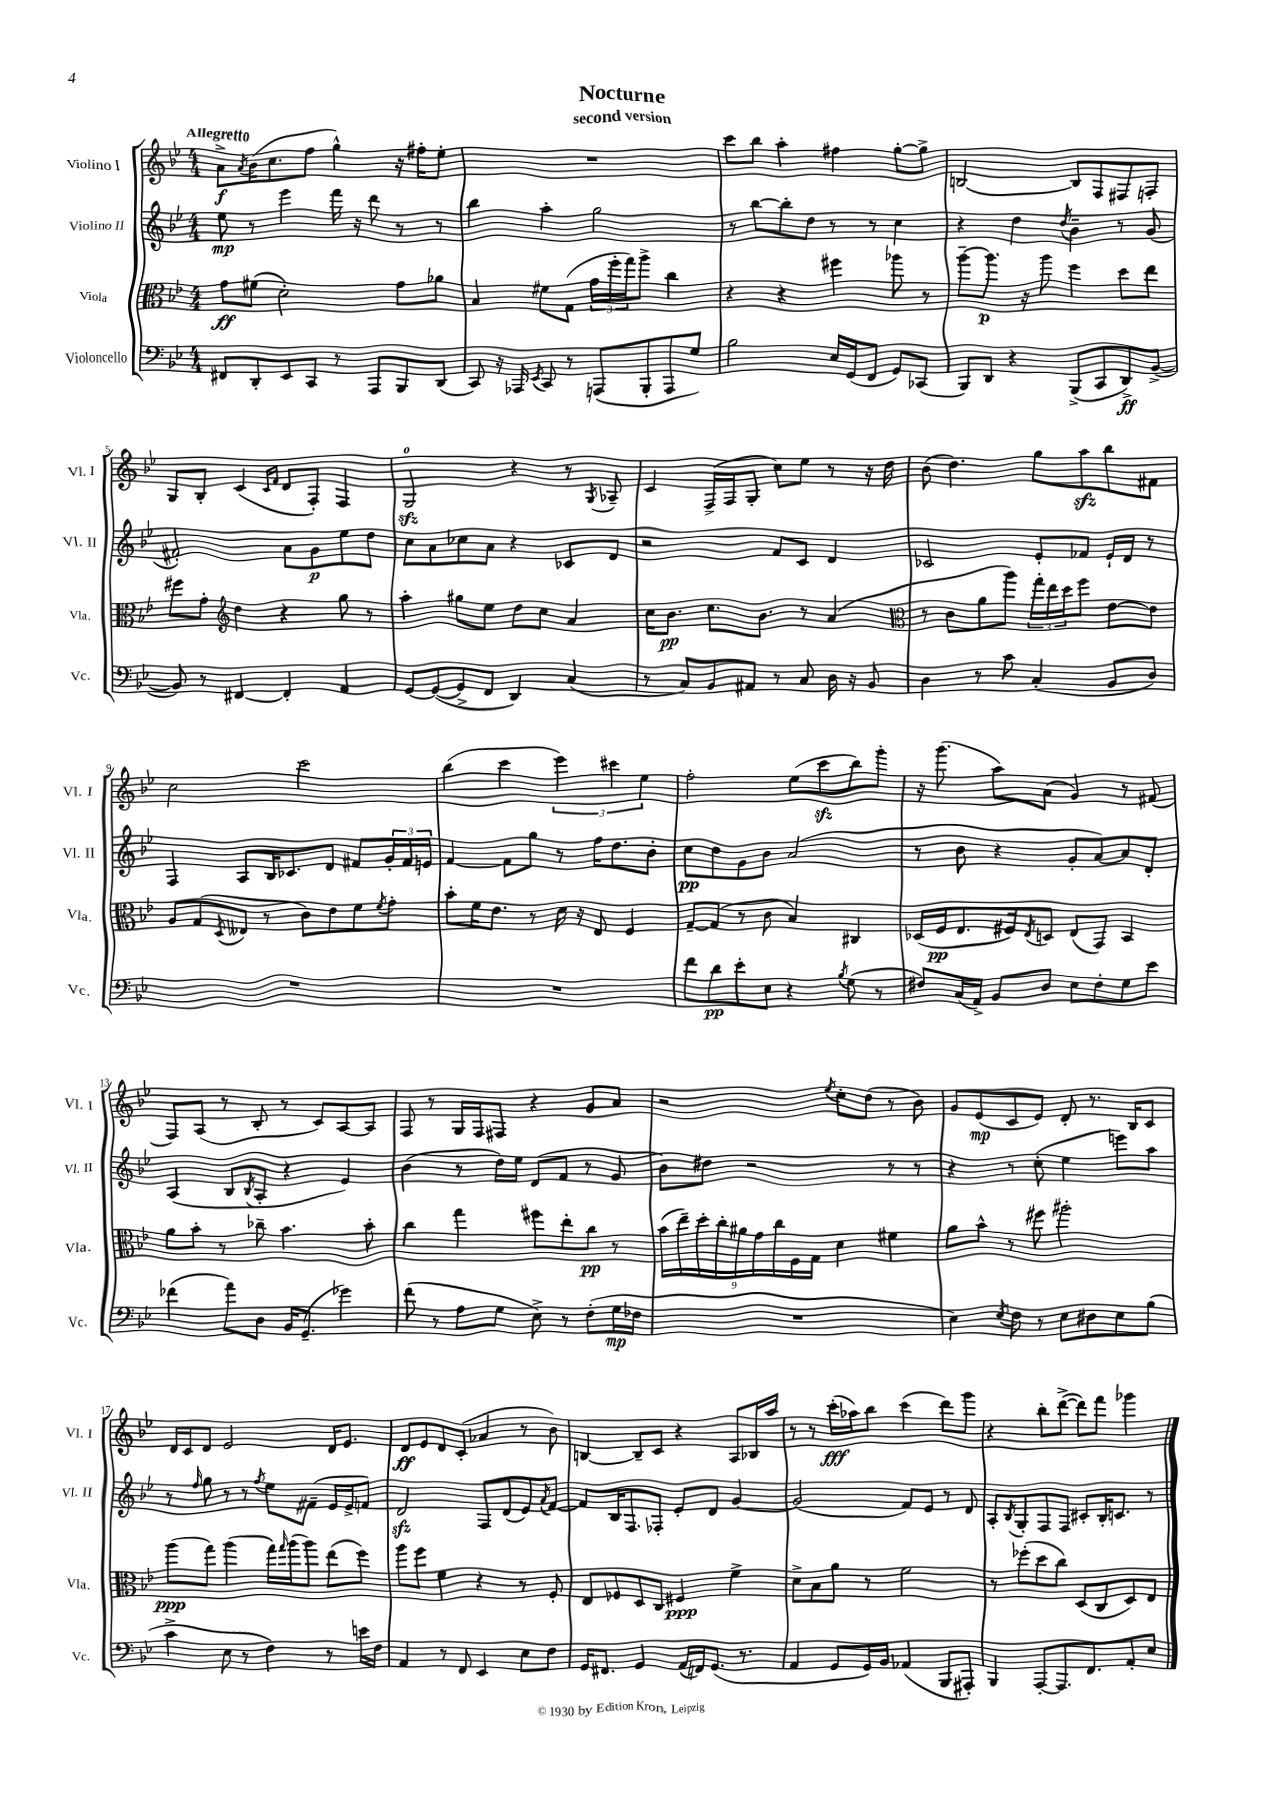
\header { title = "Nocturne" subtitle = "second version" }
<<
\new StaffGroup <<
\new Staff = "s0" \with { instrumentName = "Violino I" shortInstrumentName = "Vl. I" } {
    \clef treble \key bes \major \numericTimeSignature \time 4/4 \tempo "Allegretto"
    a'8->\f \acciaccatura { a'8 } bes'16( c''8. f''8 g''4-^) r16 fis''16-. ees''8-. |
    R1 |
    c'''8 bes''8 a''4-. fis''4 g''8~-. g''8-> |
    b2~ b8 f8 fis8 f8-. |
    g8 bes8-. c'4( \grace { c'16 f'16 } d'8 f8-.) f4 |
    g2-0\sfz r4 r8 \acciaccatura { g8 } aes8-- |
    c'4 f16->( f16 g8-. c''8) ees''8 r8 r16 d''16 |
    bes'8( d''4.) g''8 a''8\sfz bes''8 fis'8 |
    c''2 c'''2 |
    bes''4( c'''4 \tuplet 3/2 { ees'''4) cis'''4 ees''4 } |
    f''2-. ees''8( c'''8\sfz bes''8) g'''8-. |
    r16 g'''8.( a''8) a'8( g'4) r8 fis'8( |
    f8) a8( r8 bes8-. r8 c'8) a8~ a8 |
    f8 r8 g16 f16 fis8 r4 g'8 a'8 |
    r2 \acciaccatura { ees''8 } c''8-. d''8( r8 bes'8) |
    g'8 ees'8\mp( c'8 ees'8) d'8-. r8. bes16 c'8 |
    d'16 c'16 d'8 ees'2 d'16 ees'8. |
    d'8\ff ees'8 d'8 c'8-.( aes'4 r8 bes'8) |
    b4~ b8-- c'8 r4 a8 bes16 a''16 |
    r8 r8 c'''16-.\fff( aes''16) bes''8 c'''4( d'''8) g'''8 |
    r4 bes''8-. d'''8~->( d'''8) f'''8 ges'''4 \bar "|." |
}
\new Staff = "s1" \with { instrumentName = "Violino II" shortInstrumentName = "Vl. II" } {
    \clef treble \key bes \major \numericTimeSignature \time 4/4
    ees''8\mp r8 ees'''4 f'''16 r16 d'''8 r8 r8 |
    bes''4 a''4-. g''2 |
    r8 bes''8~ bes''8-. d''8 r8 r8 c''4 |
    r4 d''4 \acciaccatura { d''8 } bes'4-- r8 g'8( |
    fis'2-.) a'8 g'8\p ees''8 d''8 |
    c''8 a'8 ces''8 a'8 r4 ces'8 d'8 |
    r2 f'8 c'8 d'4 |
    ces'2 ees'8-. fes'8 ees'16-! d'16 r8 |
    f4 a8 bes16 ces'8. d'8 fis'8 \tuplet 3/2 { g'16-. fis'16 e'16 } |
    f'4~ f'8 g''8 r8 f''16 d''8. bes'8-. |
    c''8\pp d''8 g'8 bes'8 a'2( |
    r8 bes'8 r4 g'8-. a'8~) a'8 d'8-. |
    a4( bes8 \acciaccatura { bes8 } a8-. r4 ees'4) |
    bes'4( r8 d''16) ees''16 d'8( f'8 r8 g'8 |
    bes'8) dis''8 r2 r8 r8 |
    r4 r8 c''8-.( ees''4 e'''8) a''8 |
    r8 \grace { f''16 } g''8 r8 r8 \acciaccatura { f''8 } ees''8 fis'8--( ees'16 ees'16-> f'8) |
    d'2\sfz f8 d'8( ees'8) \acciaccatura { a'8 } f'8~ |
    f'8 bes16 f8. fes8-. ees'8-. d'8 g'4~ |
    g'2( f'8) ees'8 r8 d'8 |
    a8-. \acciaccatura { bes8 } g8-. f8 f8 cis'8-. bes16-. c'8. r8 \bar "|." |
}
\new Staff = "s2" \with { instrumentName = "Viola" shortInstrumentName = "Vla." } {
    \clef alto \key bes \major \numericTimeSignature \time 4/4
    g'8\ff fis'8( d'2-.) g'8 aes'8 |
    bes4 fis'8 g8( \tuplet 3/2 { g'16 f''16-. g''16) } a''8-> c''4 |
    r4 r4 fis''4 aes''8 r8 |
    a''8~-- a''8.\p r16 a''8 f''4 d''8 ees''8 |
    fis''8 g'8-. \clef treble d''4 r4 g''8 r8 |
    a''4-. gis''8 ees''8 d''8 c''8 a'4 |
    c''16 bes'8.\pp c''8. bes'8. r8 a'4( |
    \clef alto r8 c'8 a'8 a''8) \tuplet 3/2 { g''16-. ees''16 d''16 } f''8 ees'8~ ees'8 |
    a8 g8( \acciaccatura { d8 } eeses8 r8 c'8) ees'8 f'8 \acciaccatura { f'8 } g'8-. |
    bes'8-. f'16 ees'8. r8 d'16 r16 ees8 f4 |
    g8~-- g8( r8 c'8 bes4) cis4 |
    des16( f16\pp ees8. fis16) \acciaccatura { ees8 } d8 ees8( g,8) bes,4 |
    a'8 bes'8-. r8 ces''8-- bes'4. bes'8-. |
    c''4 g''4 fis''8 ees''8-. c''8\pp r8 |
    \tuplet 9/8 { bes'16( ees''16--) d''16-. c''16-. ais'16 g'16 c''16 f16 g16 } d'4 fis'4 |
    a'8 bes'8-^ r8 fis''8 ais''2-. |
    a''8\ppp( g''8) a''4( g''16) \grace { g''16 } a''16( a''8) ees''8( f''8) |
    a''8 f''8 f'4 r4 r8 f8-. |
    ees8 fes8 d8 c8 fis4\ppp f'4-> |
    d'8-> bes8 a'8 r8 f'2 |
    r8 fes''8-.( d''8 c''8) d8( c8 d8) ees8 \bar "|." |
}
\new Staff = "s3" \with { instrumentName = "Violoncello" shortInstrumentName = "Vc." } {
    \clef bass \key bes \major \numericTimeSignature \time 4/4
    fis,8 d,8-. ees,8 c,8 r8 a,,8 bes,,8 d,8( |
    c,8) r16 aes,,16 \acciaccatura { ees,8 } c,8 r8 a,,8( bes,,8-. a,,8 g8) |
    bes2 ees16 g,16( f,8 g,8) ces,8( |
    bes,,8) d,8 r4 bes,,8->( c,8 d,8->\ff) bes,8~->( |
    bes,8) r8 fis,4~ fis,4-. a,4 |
    g,8~ g,8~( g,8-> f,8 d,4) c4( |
    r8 c8) bes,8 ais,8 r8 c8 d16 r16 bes,8 |
    d4 r8 c'8 c4-.( bes,8 d8) |
    R1 |
    R1 |
    f'8 d'8\pp ees'8-. ees8 r4 \acciaccatura { bes8 } g8( r8 |
    fis8) c16( a,16->) bes,8 d8 ees8 fis8-. g8 ees'8 |
    fes'4( a'8) d8 bes,16 g,8.--( ges'4) |
    f'8( r8 a8 g8 ees8->) r8 f8-.( g16\mp fes16 |
    R1 |
    ees4) \acciaccatura { ees8 } f8 r8 ees8 dis8 ees8 bes8( |
    c'4-> ees8 r8 f4) r8 e'16 f16 |
    a,4 r8 f,8 ees,4 ees8 f8 |
    g,16 fis,8. g,4 a,16( f,16) g,8.( r8. |
    a,4 g,8 g,16) bes,16 aes,4( bes,,8 ais,,8-.) |
    bes,,4 a,,8~-. a,,8. f,8. a,8-. ees8 \bar "|." |
}
>>
>>
